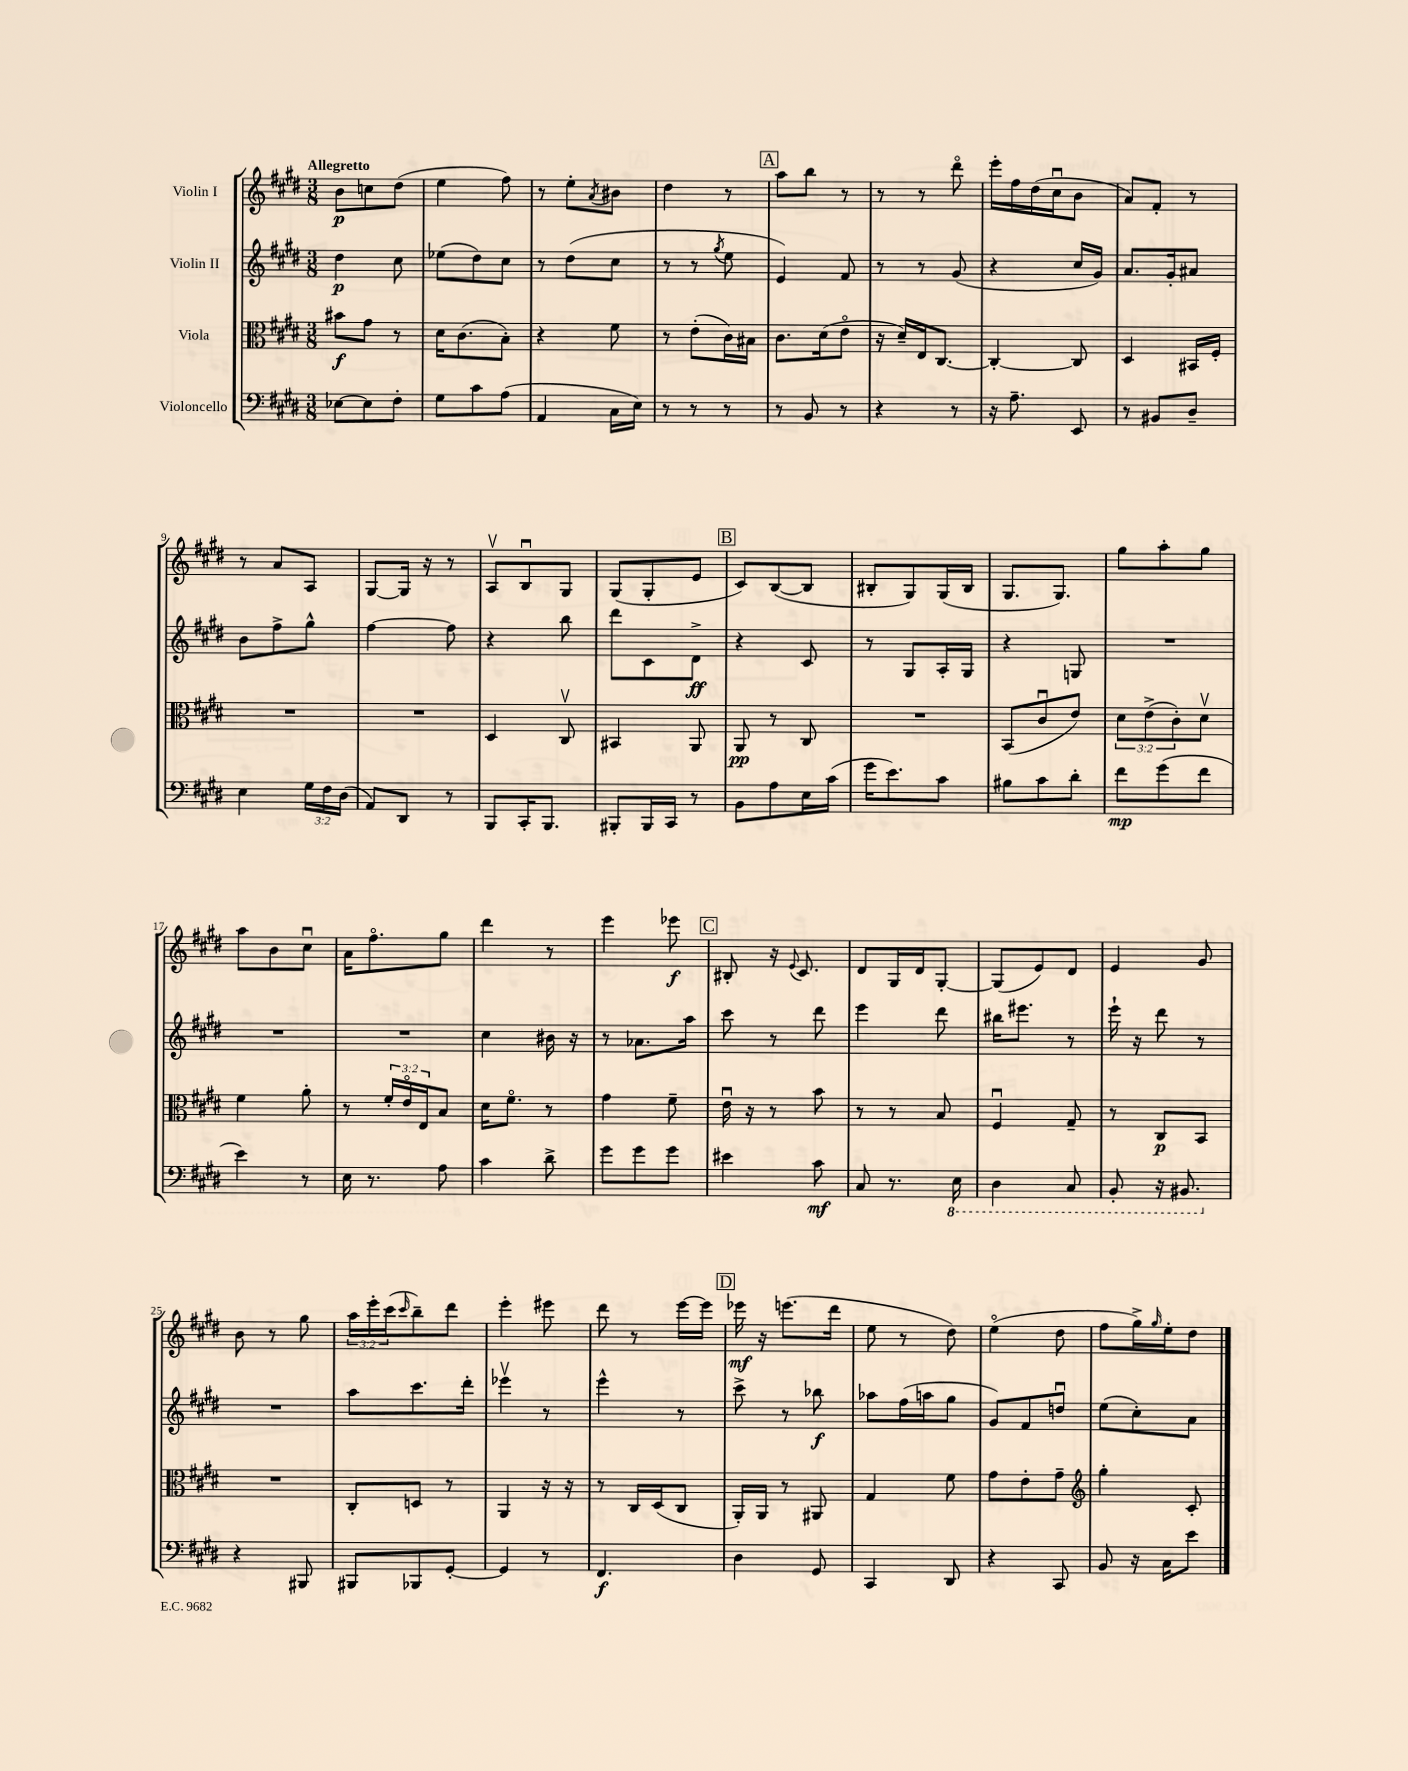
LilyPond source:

<<
\new StaffGroup <<
\new Staff = "s0" \with { instrumentName = "Violin I" } {
    \clef treble \key e \major \numericTimeSignature \time 3/8 \override Staff.TupletNumber.text = #tuplet-number::calc-fraction-text \tempo "Allegretto"
    b'8\p c''8 dis''8( |
    e''4 fis''8) |
    r8 e''8-. \acciaccatura { a'8 } bis'8 |
    dis''4 r8 |
    \mark \markup { \box "A" } a''8 b''8 r8 |
    r8 r8 dis'''8\flageolet |
    e'''16-. fis''16 dis''16( cis''16\downbow b'8 |
    a'8) fis'8-. r8 |
    r8 a'8 a8 |
    gis8~ gis16 r16 r8 |
    a8\upbow b8\downbow gis8 |
    gis8( gis8-. e'8 |
    \mark \markup { \box "B" } cis'8) b8~( b8 |
    bis8-. gis8) gis16( bis16 |
    gis8. gis8.) |
    gis''8 a''8-. gis''8 |
    a''8 b'8 cis''8\downbow |
    a'16 fis''8.\flageolet gis''8 |
    dis'''4 r8 |
    e'''4 ees'''8\f |
    \mark \markup { \box "C" } bis8-. r16 \appoggiatura { e'8 } cis'8. |
    dis'8 gis16 dis'16 gis8~-. |
    gis8( e'8) dis'8 |
    e'4 gis'8 |
    b'8 r8 gis''8 |
    \tuplet 3/2 { a''16 e'''16-. cis'''16( } \grace { cis'''16 } b''8--) dis'''8 |
    e'''4-. eis'''8 |
    dis'''8 r8 e'''16~ e'''16 |
    \mark \markup { \box "D" } ees'''16\mf r16 e'''8.( dis'''16 |
    e''8 r8 dis''8) |
    e''4\flageolet( dis''8 |
    fis''8 gis''16->) \grace { gis''16 } e''16-. dis''8 \bar "|." |
}
\new Staff = "s1" \with { instrumentName = "Violin II" } {
    \clef treble \key e \major \numericTimeSignature \time 3/8
    dis''4\p cis''8 |
    ees''8( dis''8) cis''8 |
    r8 dis''8( cis''8 |
    r8 r8 \acciaccatura { gis''8 } e''8 |
    \mark \markup { \box "A" } e'4) fis'8 |
    r8 r8 gis'8( |
    r4 cis''16 gis'16) |
    a'8. gis'16-. ais'8 |
    b'8 fis''8-> gis''8-^ |
    fis''4~ fis''8 |
    r4 b''8 |
    dis'''8 cis'8 dis'8->\ff |
    \mark \markup { \box "B" } r4 cis'8 |
    r8 gis8 a16-. gis16 |
    r4 g8 |
    R4. |
    R4. |
    R4. |
    cis''4 bis'16 r16 |
    r8 aes'8. a''16 |
    \mark \markup { \box "C" } cis'''8 r8 dis'''8 |
    e'''4 dis'''8 |
    bis''16 eis'''8. r8 |
    e'''16-! r16 dis'''8 r8 |
    R4. |
    a''8 cis'''8. dis'''16-. |
    ees'''4\upbow r8 |
    e'''4-^ r8 |
    \mark \markup { \box "D" } cis'''8-> r8 bes''8\f |
    aes''8 fis''16( a''16 gis''8 |
    gis'8) fis'8 d''8\downbow |
    e''8( cis''8-.) a'8 \bar "|." |
}
\new Staff = "s2" \with { instrumentName = "Viola" } {
    \clef alto \key e \major \numericTimeSignature \time 3/8 \override Staff.TupletNumber.text = #tuplet-number::calc-fraction-text
    bis'8\f gis'8 r8 |
    dis'16 cis'8.( b8-.) |
    r4 fis'8 |
    r8 e'8-.( cis'16) bis16 |
    \mark \markup { \box "A" } cis'8. dis'16( e'8\flageolet |
    r16 dis'16--) e16 cis8.~ |
    cis4~-. cis8 |
    dis4 bis,16 fis16-. |
    R4. |
    R4. |
    dis4 cis8\upbow |
    bis,4 a,8 |
    \mark \markup { \box "B" } a,8\pp r8 cis8 |
    R4. |
    b,8( cis'8\downbow e'8) |
    \tuplet 3/2 { dis'8 e'8->( cis'8-.) } dis'8\upbow |
    fis'4 a'8-. |
    r8 \tuplet 3/2 { fis'16-. e'16\flageolet e16 } b8 |
    dis'16 fis'8.\flageolet r8 |
    gis'4 fis'8-- |
    \mark \markup { \box "C" } e'16\downbow r16 r8 b'8 |
    r8 r8 b8 |
    fis4\downbow gis8-- |
    r8 cis8\p b,8 |
    R4. |
    cis8-. d8 r8 |
    a,4 r16 r16 |
    r8 cis16 dis16( cis8 |
    \mark \markup { \box "D" } a,16-.) a,16 r8 ais,8 |
    gis4 fis'8 |
    gis'8 e'8-. gis'8-- |
    \clef treble gis''4-. cis'8-. \bar "|." |
}
\new Staff = "s3" \with { instrumentName = "Violoncello" } {
    \clef bass \key e \major \numericTimeSignature \time 3/8 \override Staff.TupletNumber.text = #tuplet-number::calc-fraction-text
    ees8~ ees8 fis8-. |
    gis8 cis'8 a8( |
    a,4 cis16 e16) |
    r8 r8 r8 |
    \mark \markup { \box "A" } r8 b,8 r8 |
    r4 r8 |
    r16 a8.-- e,8 |
    r8 bis,8 dis8-- |
    e4 \tuplet 3/2 { gis16 fis16 dis16( } |
    a,8) dis,8 r8 |
    b,,8 cis,16-. b,,8. |
    bis,,8-. bis,,16 cis,16 r8 |
    \mark \markup { \box "B" } b,8 a8 e16 cis'16( |
    gis'16 e'8.) cis'8 |
    bis8 cis'8 dis'8-. |
    fis'8\mp gis'8( fis'8 |
    e'4) r8 |
    e16 r8. a8 |
    cis'4 dis'8-> |
    gis'8 gis'8 gis'8 |
    \mark \markup { \box "C" } eis'4 cis'8\mf |
    cis8 r8. \ottava #-1 e,16 |
    dis,4 cis,8 |
    b,,8-. r16 bis,,8. \ottava #0 |
    r4 bis,,8 |
    bis,,8 bes,,8 gis,8~-. |
    gis,4 r8 |
    fis,4.\f |
    \mark \markup { \box "D" } dis4 gis,8 |
    cis,4 dis,8 |
    r4 cis,8 |
    b,8 r16 cis16 e'8 \bar "|." |
}
>>
>>
